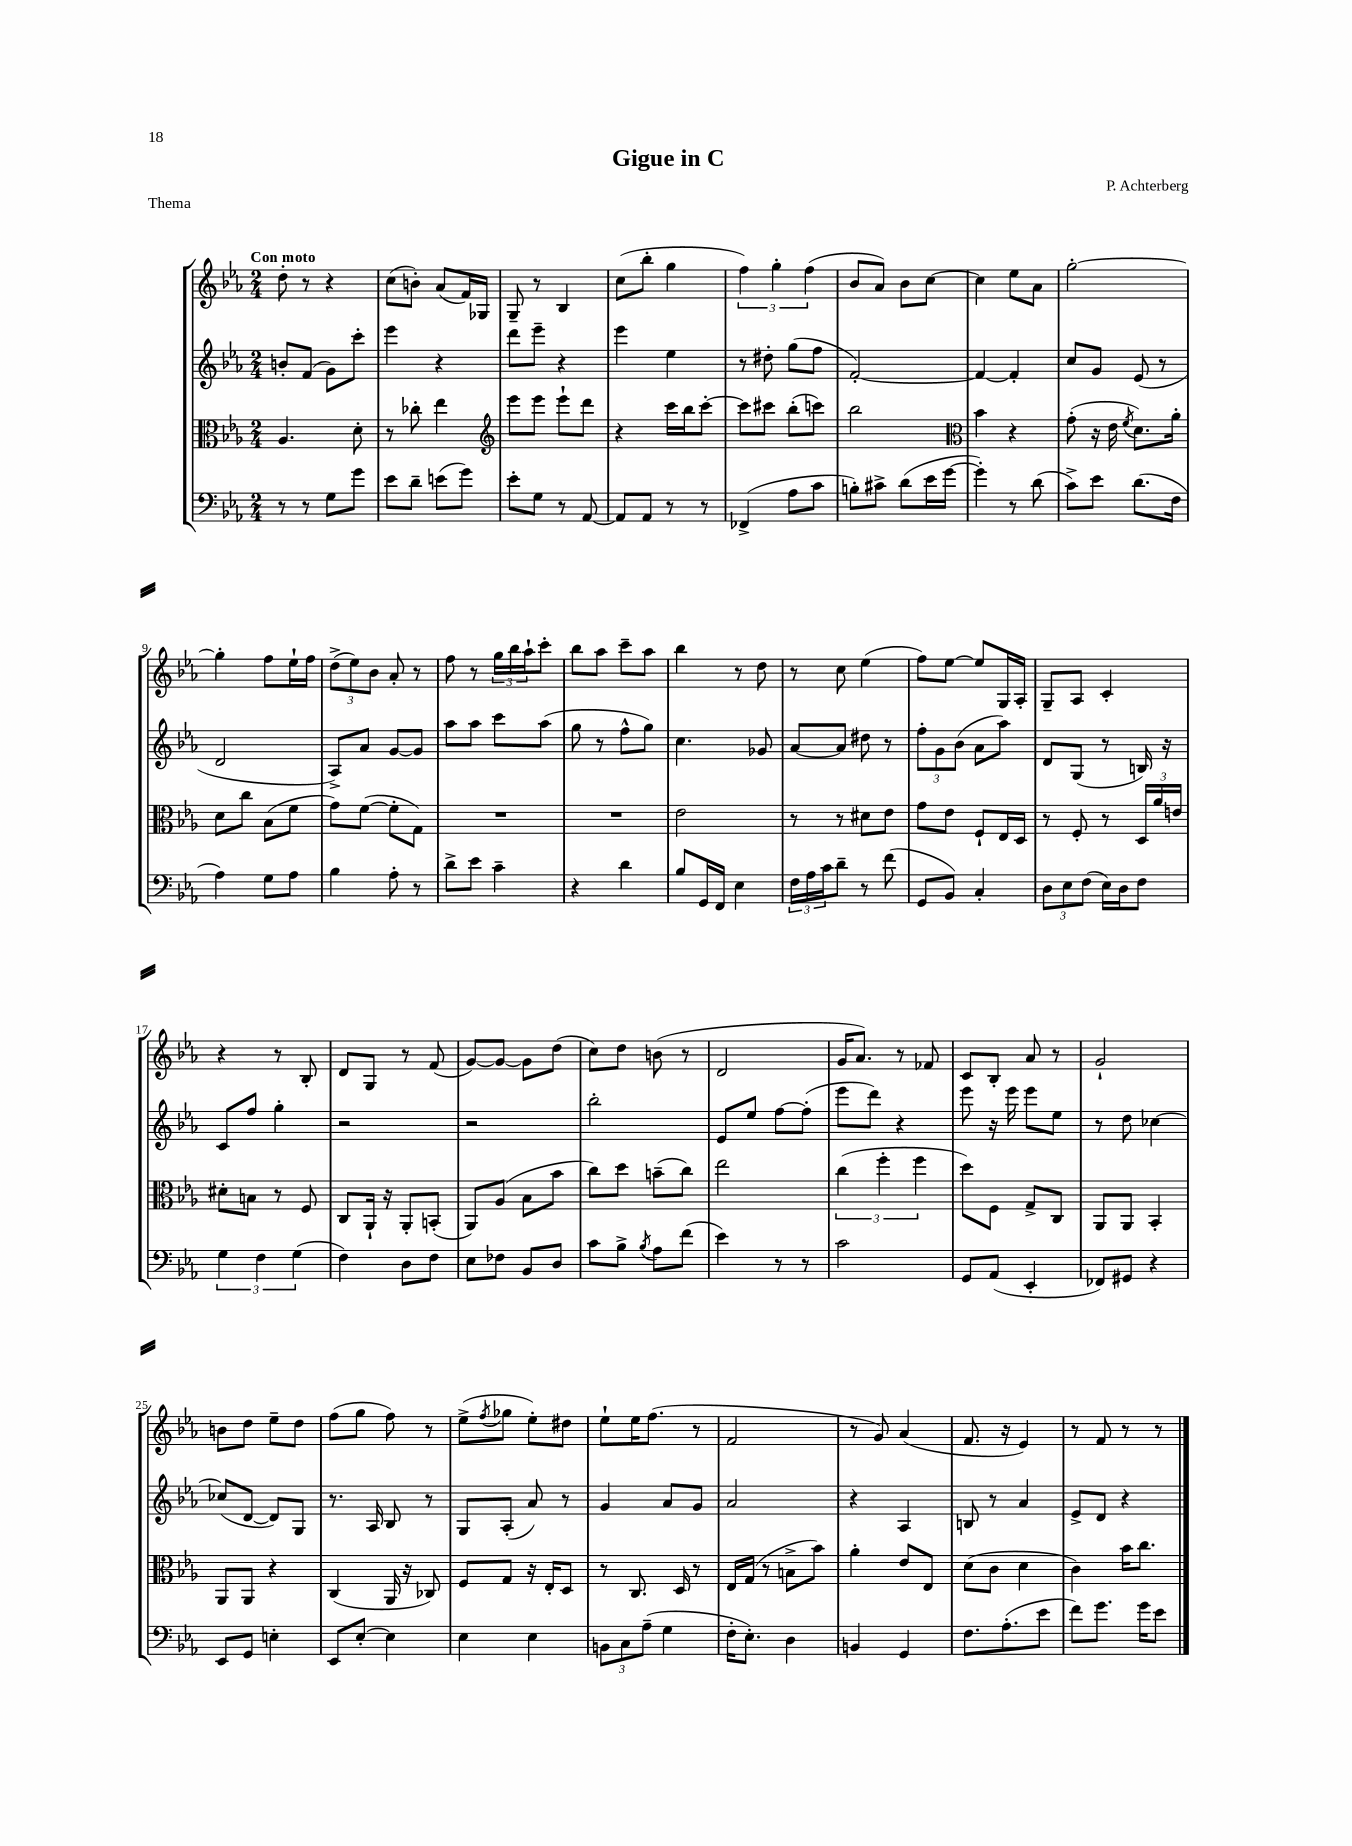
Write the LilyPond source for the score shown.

\header { title = "Gigue in C" composer = "P. Achterberg" piece = "Thema" }
<<
\new StaffGroup <<
\new Staff = "s0" {
    \clef treble \key ees \major \numericTimeSignature \time 2/4 \tempo "Con moto"
    d''8-. r8 r4 |
    c''8( b'8-.) aes'8( f'16) ges16 |
    g8-- r8 bes4 |
    c''8( bes''8-. g''4 |
    \tuplet 3/2 { f''4) g''4-. f''4( } |
    bes'8 aes'8) bes'8 c''8~ |
    c''4 ees''8 aes'8 |
    g''2~-. |
    g''4-. f''8 ees''16-! f''16 |
    \tuplet 3/2 { d''8->( ees''8) bes'8 } aes'8-. r8 |
    f''8 r8 \tuplet 3/2 { g''16 bes''16 aes''16-! } c'''8-. |
    bes''8 aes''8 c'''8-- aes''8 |
    bes''4 r8 d''8 |
    r8 c''8 ees''4( |
    f''8) ees''8~ ees''8 g16 aes16-. |
    g8-- aes8 c'4-. |
    r4 r8 bes8-. |
    d'8 g8 r8 f'8( |
    g'8~) g'8~ g'8 d''8( |
    c''8) d''8 b'8( r8 |
    d'2 |
    g'16 aes'8.) r8 fes'8 |
    c'8 bes8-. aes'8 r8 |
    g'2-! |
    b'8 d''8 ees''8-- d''8 |
    f''8( g''8 f''8) r8 |
    ees''8->( \acciaccatura { f''8 } ges''8 ees''8-.) dis''8 |
    ees''8-! ees''16 f''8.( r8 |
    f'2 |
    r8 g'8) aes'4( |
    f'8. r16 ees'4) |
    r8 f'8 r8 r8 \bar "|." |
}
\new Staff = "s1" {
    \clef treble \key ees \major \numericTimeSignature \time 2/4
    b'8-. f'8( g'8) c'''8-. |
    ees'''4 r4 |
    d'''8 ees'''8-- r4 |
    ees'''4 ees''4 |
    r8 dis''8-. g''8( f''8 |
    f'2~-.) |
    f'4~ f'4-. |
    c''8 g'8 ees'8( r8 |
    d'2 |
    aes8->) aes'8 g'8~ g'8 |
    aes''8 aes''8 c'''8 aes''8( |
    g''8 r8 f''8-^ g''8) |
    c''4. ges'8 |
    aes'8~ aes'8 dis''8 r8 |
    \tuplet 3/2 { f''8-. g'8 bes'8( } aes'8 aes''8) |
    d'8 g8( r8 b16) r16 |
    c'8 f''8 g''4-. |
    r2 |
    r2 |
    bes''2-. |
    ees'8 ees''8 f''8~ f''8-.( |
    ees'''8 d'''8) r4 |
    ees'''8 r16 ees'''16 ees'''8 ees''8 |
    r8 d''8 ces''4~ |
    ces''8( d'8~ d'8) g8 |
    r8. aes16 bes8 r8 |
    g8 aes8-.( aes'8) r8 |
    g'4 aes'8 g'8 |
    aes'2 |
    r4 aes4 |
    b8 r8 aes'4 |
    ees'8-> d'8 r4 \bar "|." |
}
\new Staff = "s2" {
    \clef alto \key ees \major \numericTimeSignature \time 2/4
    aes4. d'8-. |
    r8 ces''8-. ees''4 |
    \clef treble ees'''8 ees'''8 ees'''8-! d'''8 |
    r4 c'''16 bes''16 c'''8~-. |
    c'''8 cis'''8 bes''8-.( c'''8) |
    bes''2 |
    \clef alto bes'4 r4 |
    g'8-.( r16 ees'16 \acciaccatura { f'8 } d'8.) aes'16-. |
    d'8 c''8 bes8( f'8 |
    g'8) f'8~( f'8-. g8) |
    R2 |
    R2 |
    ees'2 |
    r8 r8 dis'8 ees'8 |
    g'8 ees'8 f8-! ees16 d16 |
    r8 f8-. r8 \tuplet 3/2 { d16 aes'16 e'16 } |
    dis'8-. b8 r8 f8 |
    c8 aes,16-! r16 aes,8-. b,8-.( |
    aes,8) aes8( bes8 bes'8 |
    c''8) d''8 b'8--( c''8) |
    ees''2 |
    \tuplet 3/2 { c''4( f''4-. f''4 } |
    d''8) f8 g8-> c8 |
    aes,8 aes,8 bes,4-. |
    aes,8 aes,8 r4 |
    c4( aes,16 r16 ces8) |
    f8 g8 r16 ees16-. d8 |
    r8 c8. d16 r8 |
    ees16 g16( r8 b8-> bes'8) |
    aes'4-. ees'8 ees8 |
    d'8( c'8 d'4 |
    c'4) bes'16 c''8. \bar "|." |
}
\new Staff = "s3" {
    \clef bass \key ees \major \numericTimeSignature \time 2/4
    r8 r8 g8 g'8 |
    ees'8 d'8-- e'8( g'8) |
    ees'8-. g8 r8 aes,8~ |
    aes,8 aes,8 r8 r8 |
    fes,4->( aes8 c'8 |
    b8-.) cis'8-> d'8( ees'16 g'16~ |
    g'4-.) r8 d'8( |
    c'8->) ees'8 d'8.( f16 |
    aes4) g8 aes8 |
    bes4 aes8-. r8 |
    d'8-> ees'8 c'4-- |
    r4 d'4 |
    bes8 g,16 f,16 ees4 |
    \tuplet 3/2 { f16 aes16 c'16 } d'8-- r8 f'8( |
    g,8 bes,8) c4-. |
    \tuplet 3/2 { d8 ees8 f8( } ees16) d16 f8 |
    \tuplet 3/2 { g4 f4 g4( } |
    f4) d8 f8 |
    ees8 fes8 bes,8 d8 |
    c'8 bes8-> \acciaccatura { bes8 } aes8 f'8( |
    ees'4) r8 r8 |
    c'2 |
    g,8 aes,8( ees,4-. |
    fes,8) gis,8 r4 |
    ees,8 g,8 e4-. |
    ees,8 ees8~-. ees4 |
    ees4 ees4 |
    \tuplet 3/2 { b,8 c8 aes8--( } g4 |
    f16-. ees8.-.) d4 |
    b,4 g,4 |
    f8. aes8.-.( ees'8 |
    f'8) g'8. g'16 ees'8 \bar "|." |
}
>>
>>
